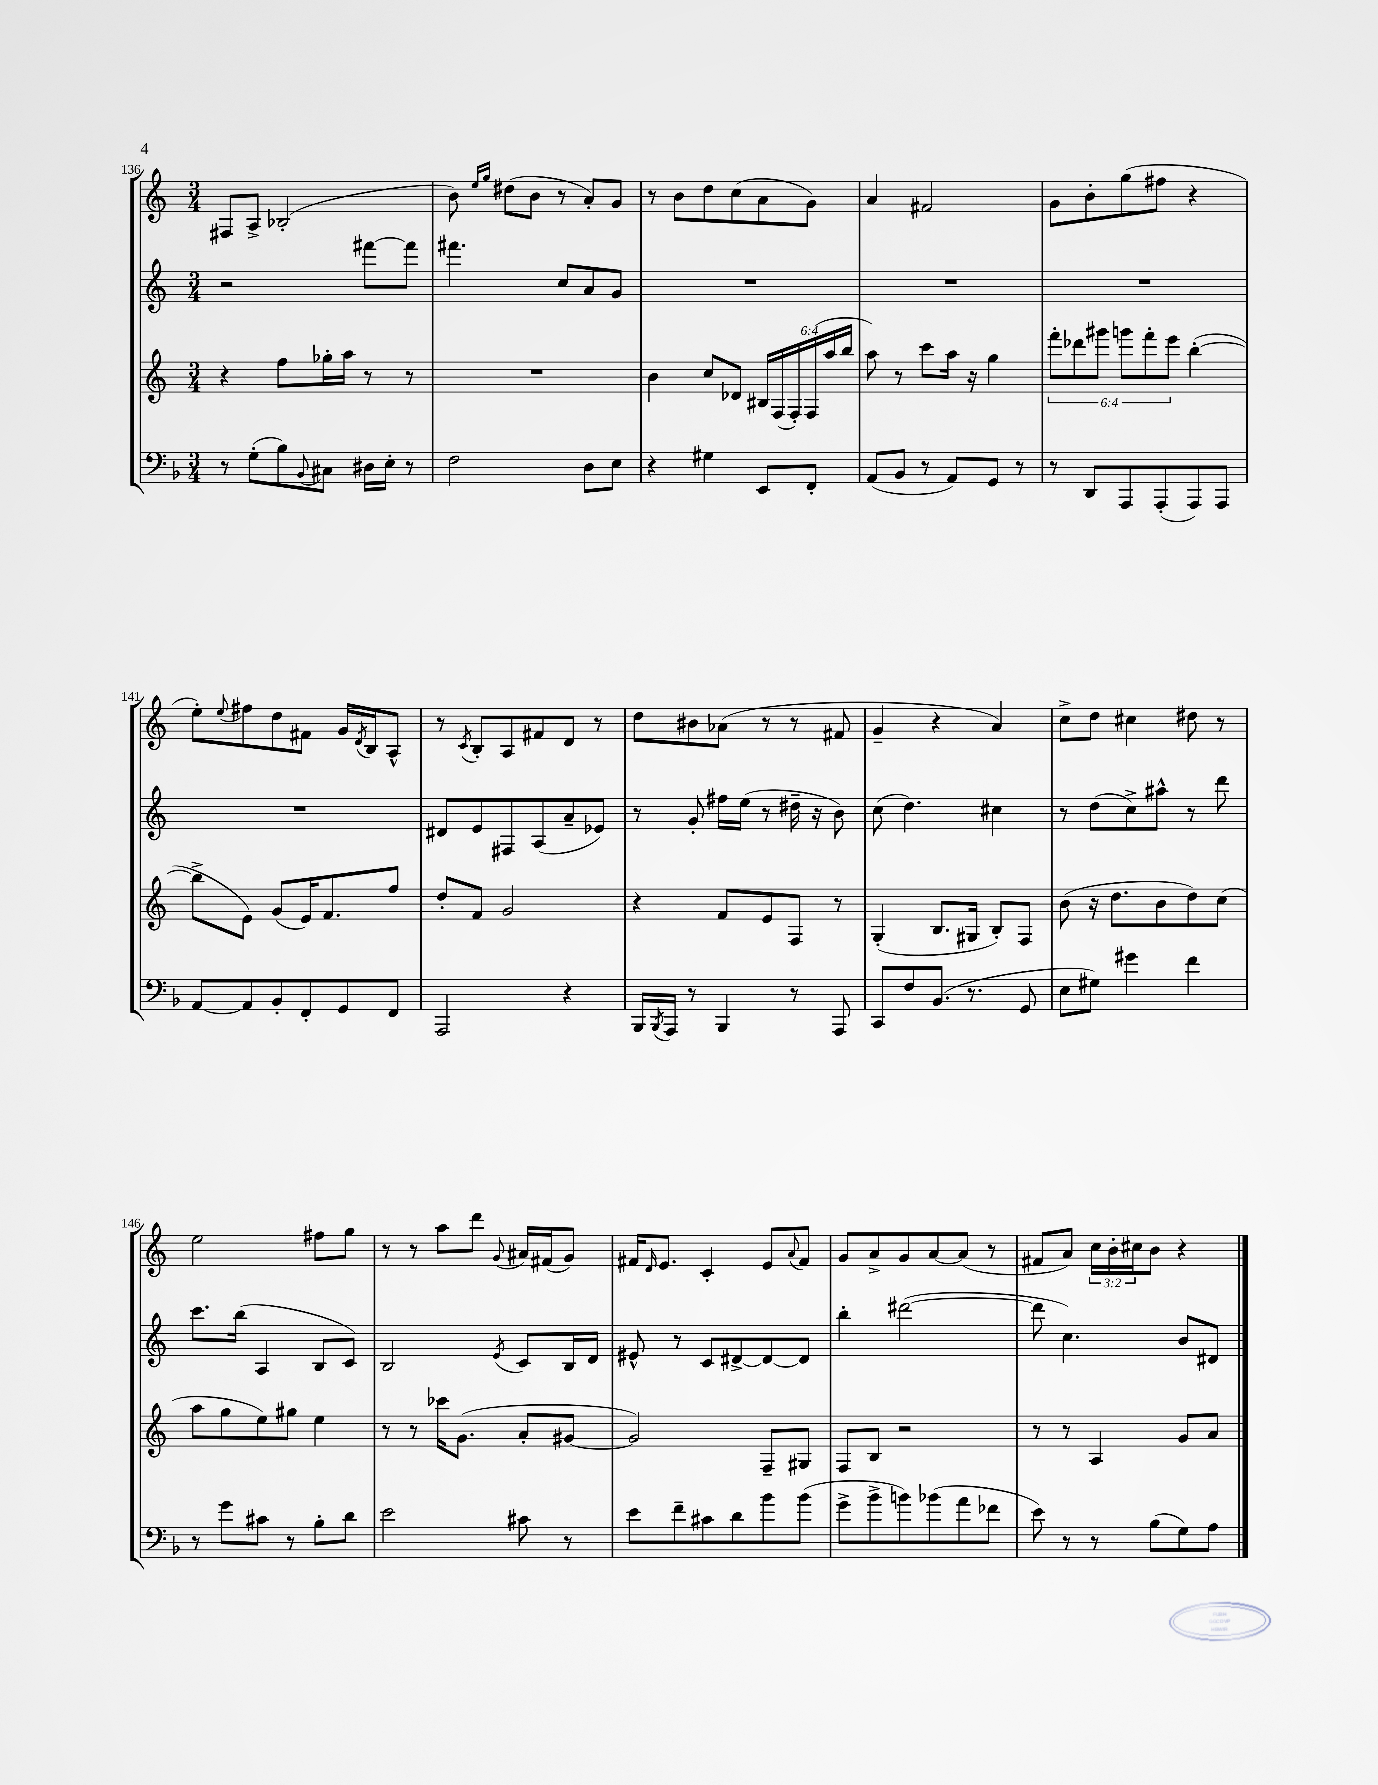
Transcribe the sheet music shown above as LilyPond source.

<<
\new StaffGroup <<
\new Staff = "s0" {
    \clef treble \key c \major \numericTimeSignature \time 3/4 \override Staff.TupletNumber.text = #tuplet-number::calc-fraction-text
    fis8 a8-> bes2-.( |
    b'8) \grace { e''16 g''16 } dis''8( b'8 r8 a'8-.) g'8 |
    r8 b'8 d''8 c''8( a'8 g'8) |
    a'4 fis'2 |
    g'8 b'8-. g''8( fis''8 r4 |
    e''8-.) \appoggiatura { e''8 } fis''8 d''8 fis'8 g'16 \acciaccatura { d'8 } b16 a8-^ |
    r8 \acciaccatura { c'8 } b8-. a8 fis'8 d'8 r8 |
    d''8 bis'8 aes'8( r8 r8 fis'8 |
    g'4-- r4 a'4) |
    c''8-> d''8 cis''4 dis''8 r8 |
    e''2 fis''8 g''8 |
    r8 r8 a''8 d'''8 \appoggiatura { g'8 } ais'16 fis'16( g'8) |
    fis'16 \grace { d'16 } e'8. c'4-. e'8 \appoggiatura { a'8 } fis'8 |
    g'8 a'8-> g'8 a'8~ a'8( r8 |
    fis'8 a'8) \tuplet 3/2 { c''16 b'16-. cis''16 } b'8 r4 \bar "|." |
}
\new Staff = "s1" {
    \clef treble \key c \major \numericTimeSignature \time 3/4
    r2 fis'''8~ fis'''8 |
    fis'''4. c''8 a'8 g'8 |
    R2. |
    R2. |
    R2. |
    R2. |
    dis'8 e'8 fis8 a8( a'8-- ees'8) |
    r8 g'8-. fis''16 e''16( r8 dis''16-- r16 b'8) |
    c''8( d''4.) cis''4 |
    r8 d''8( c''8->) ais''8-^ r8 d'''8 |
    c'''8. b''16( a4 b8 c'8) |
    b2 \acciaccatura { e'8 } c'8 b16 d'16 |
    eis'8-^ r8 c'8 dis'8~-> dis'8~ dis'8 |
    b''4-. dis'''2~( |
    dis'''8 c''4.) b'8 dis'8 \bar "|." |
}
\new Staff = "s2" {
    \clef treble \key c \major \numericTimeSignature \time 3/4 \override Staff.TupletNumber.text = #tuplet-number::calc-fraction-text
    r4 f''8 ges''16-. a''16 r8 r8 |
    R2. |
    b'4 c''8 des'8 \tuplet 6/4 { bis16 f16( f16-.) f16( a''16 b''16 } |
    a''8) r8 c'''8 a''16 r16 g''4 |
    \tuplet 6/4 { f'''8-. des'''8 gis'''8 g'''8 f'''8-. e'''8 } b''4~-.( |
    b''8-> e'8) g'8( e'16) f'8. f''8 |
    d''8-. f'8 g'2 |
    r4 f'8 e'8 f8 r8 |
    g4-.( b8. gis16 b8-.) f8 |
    b'8( r16 d''8. b'8 d''8) c''8( |
    a''8 g''8 e''8) gis''8 e''4 |
    r8 r8 ces'''16 g'8.( a'8-. gis'8~ |
    gis'2) f8-- gis8 |
    f8 b8 r2 |
    r8 r8 a4 g'8 a'8 \bar "|." |
}
\new Staff = "s3" {
    \clef bass \key f \major \numericTimeSignature \time 3/4
    r8 g8-.( bes8) \appoggiatura { bes,8 } cis8 dis16 e16-. r8 |
    f2 d8 e8 |
    r4 gis4 e,8 f,8-. |
    a,8( bes,8 r8 a,8) g,8 r8 |
    r8 d,8 a,,8 a,,8-.( a,,8) a,,8 |
    a,8~ a,8 bes,8-. f,8-. g,8 f,8 |
    a,,2 r4 |
    bes,,16 \acciaccatura { bes,,8 } a,,16 r8 bes,,4 r8 a,,8 |
    c,8 f8 bes,8.( r8. g,8 |
    e8 gis8) gis'4 f'4 |
    r8 g'8 cis'8 r8 bes8-. d'8 |
    e'2 cis'8 r8 |
    e'8 f'8-- cis'8 d'8 bes'8 bes'8( |
    g'8-> bes'8-> b'8) bes'8( a'8 fes'8 |
    e'8) r8 r8 bes8( g8) a8 \bar "|." |
}
>>
>>
\layout { \context { \Score currentBarNumber = #136 } }
